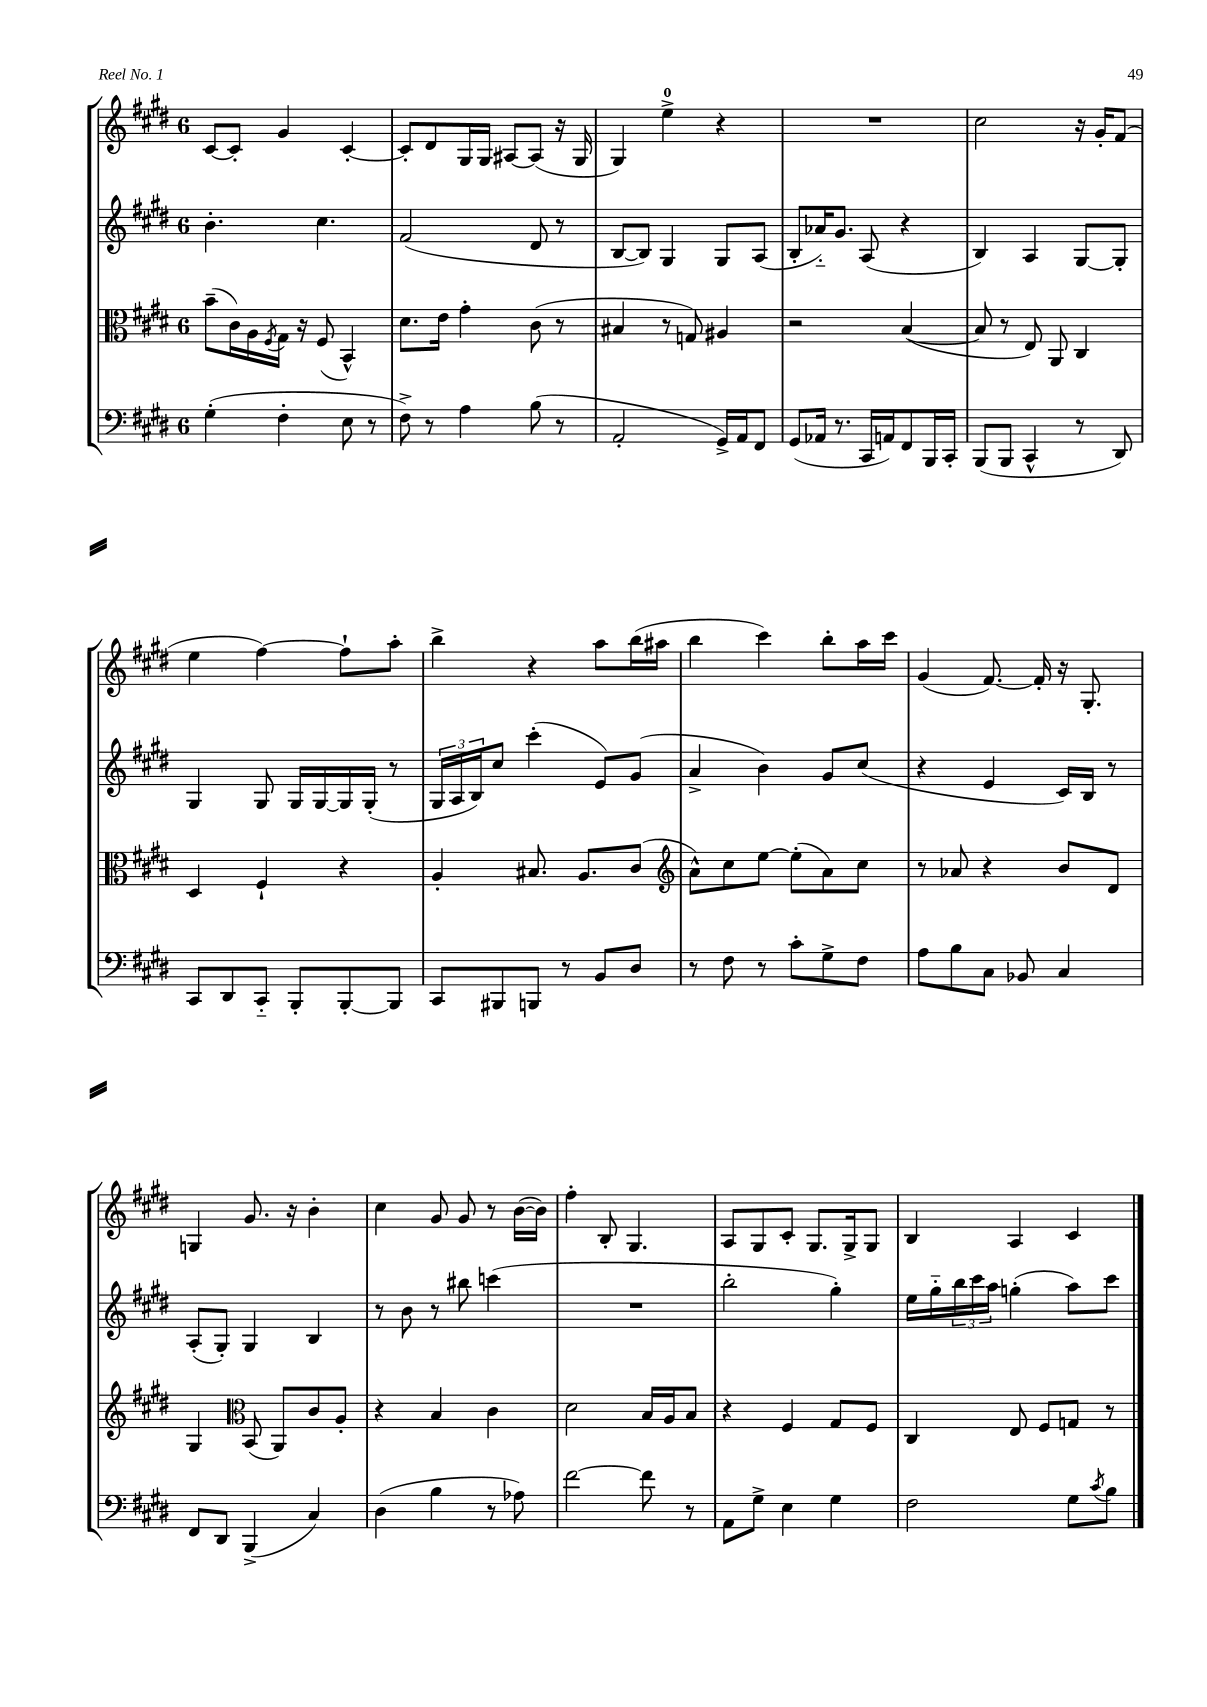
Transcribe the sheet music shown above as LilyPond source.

<<
\new StaffGroup <<
\new Staff = "s0" {
    \clef treble \key e \major \once \override Staff.TimeSignature.style = #'single-digit \time 6/8
    cis'8~ cis'8-. gis'4 cis'4~-. |
    cis'8-. dis'8 gis16 gis16 ais8~ ais8( r16 gis16 |
    gis4) e''4-0-> r4 |
    R2. |
    cis''2 r16 gis'16-. fis'8( |
    e''4 fis''4~) fis''8-! a''8-. |
    b''4-> r4 a''8 b''16( ais''16 |
    b''4 cis'''4) b''8-. a''16 cis'''16 |
    gis'4( fis'8.~) fis'16-. r16 gis8.-. |
    g4 gis'8. r16 b'4-. |
    cis''4 gis'8 gis'8 r8 b'16~( b'16) |
    fis''4-. b8-. gis4. |
    a8 gis8 cis'8-. gis8. gis16-> gis8 |
    b4 a4 cis'4 \bar "|." |
}
\new Staff = "s1" {
    \clef treble \key e \major \once \override Staff.TimeSignature.style = #'single-digit \time 6/8
    b'4.-. cis''4. |
    fis'2( dis'8 r8 |
    b8~ b8) gis4 gis8 a8( |
    b8-. aes'16-_) gis'8. a8( r4 |
    b4) a4 gis8~ gis8-. |
    gis4 gis8 gis16 gis16~ gis16 gis16-.( r8 |
    \tuplet 3/2 { gis16 a16 b16) } cis''8 cis'''4-.( e'8) gis'8( |
    a'4-> b'4) gis'8 cis''8( |
    r4 e'4 cis'16) b16 r8 |
    a8-.( gis8-.) gis4 b4 |
    r8 b'8 r8 bis''8 c'''4( |
    R2. |
    b''2-. gis''4-.) |
    e''16 gis''16-_ \tuplet 3/2 { b''16 cis'''16 a''16 } g''4-.( a''8) cis'''8 \bar "|." |
}
\new Staff = "s2" {
    \clef alto \key e \major \once \override Staff.TimeSignature.style = #'single-digit \time 6/8
    b'8--( cis'16) a16 \acciaccatura { fis8 } gis16 r16 fis8( b,4-^) |
    dis'8. e'16 gis'4-. cis'8( r8 |
    bis4 r8 g8) ais4 |
    r2 b4~( |
    b8 r8 e8) a,8 cis4 |
    dis4 fis4-! r4 |
    a4-. bis8. a8. cis'8( |
    \clef treble a'8-^) cis''8 e''8~ e''8-.( a'8) cis''8 |
    r8 aes'8 r4 b'8 dis'8 |
    gis4 \clef alto b,8( a,8) cis'8 a8-. |
    r4 b4 cis'4 |
    dis'2 b16 a16 b8 |
    r4 fis4 gis8 fis8 |
    cis4 e8 fis8 g8 r8 \bar "|." |
}
\new Staff = "s3" {
    \clef bass \key e \major \once \override Staff.TimeSignature.style = #'single-digit \time 6/8
    gis4-.( fis4-. e8 r8 |
    fis8->) r8 a4 b8( r8 |
    a,2-. gis,16->) a,16 fis,8 |
    gis,8( aes,16 r8. cis,16 a,16) fis,8 b,,16 cis,16-. |
    b,,8( b,,8 cis,4-^ r8 dis,8) |
    cis,8 dis,8 cis,8-_ b,,8-. b,,8~-. b,,8 |
    cis,8 bis,,8 b,,8 r8 b,8 dis8 |
    r8 fis8 r8 cis'8-. gis8-> fis8 |
    a8 b8 cis8 bes,8 cis4 |
    fis,8 dis,8 b,,4->( cis4) |
    dis4( b4 r8 aes8) |
    fis'2~ fis'8 r8 |
    a,8 gis8-> e4 gis4 |
    fis2 gis8 \acciaccatura { cis'8 } b8 \bar "|." |
}
>>
>>
\layout { \context { \Score \remove "Bar_number_engraver" } }
